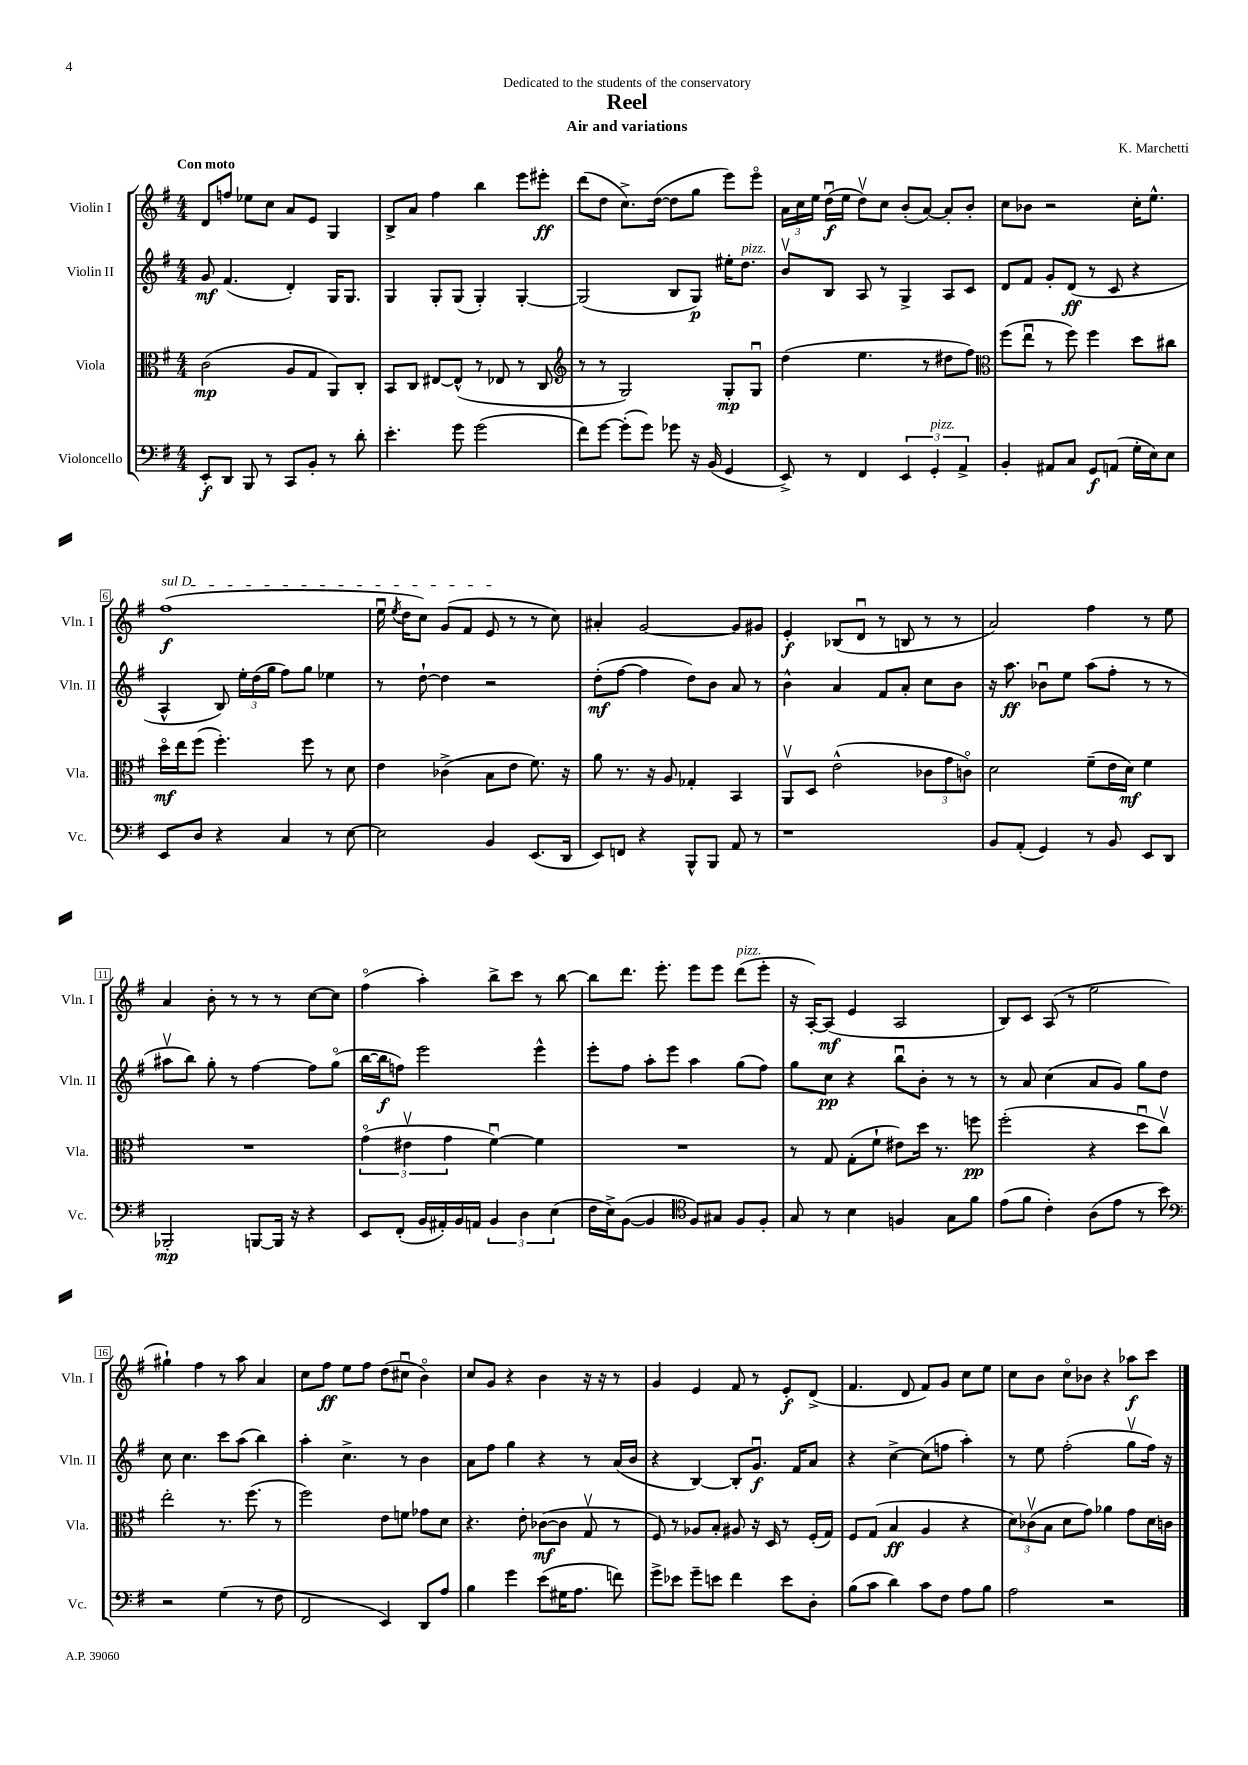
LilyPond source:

\header { title = "Reel" composer = "K. Marchetti" subtitle = "Air and variations" dedication = "Dedicated to the students of the conservatory" }
<<
\new StaffGroup <<
\new Staff = "s0" \with { instrumentName = "Violin I" shortInstrumentName = "Vln. I" } {
    \clef treble \key g \major \numericTimeSignature \time 4/4 \tempo "Con moto"
    \autoBeamOff d'8[ f''8] ees''8[ c''8] a'8[ e'8] g4 |
    b8[-> a'8] fis''4 b''4 e'''8[ eis'''8]-.\ff |
    d'''8[( d''8] c''8.[->) d''16]~( d''8[ g''8] e'''8[) e'''8]\flageolet |
    \tuplet 3/2 { a'16[ c''16 e''16] } d''16[\downbow\f( e''16] d''8[\upbow) c''8] b'8[-.( a'8]~) a'8[-. b'8]-. |
    c''8[ bes'8] r2 c''16[-. e''8.]-^ |
    \once \override TextSpanner.bound-details.left.text = \markup { \italic "sul D" } fis''1\f\startTextSpan( |
    e''16\downbow \acciaccatura { e''8 } d''16[ c''8]) g'8[( fis'8] e'8\stopTextSpan r8 r8 c''8) |
    ais'4-. g'2~ g'8[ gis'8] |
    e'4-.\f bes8[( d'8]\downbow r8 b8 r8 r8 |
    a'2) fis''4 r8 e''8 |
    a'4 b'8-. r8 r8 r8 c''8[~ c''8] |
    fis''4\flageolet( a''4-.) b''8[-> c'''8] r8 b''8~ |
    b''8[ d'''8.] e'''8.-. e'''8[ e'''8] d'''8[^\markup { \italic "pizz." }( e'''8]-. |
    r16 a16[~-.) a8]\mf( e'4 a2 |
    b8[) c'8] a8( r8 e''2 |
    gis''4-!) fis''4 r8 a''8 a'4 |
    c''8[ fis''8]\ff e''8[ fis''8] d''8[( cis''8]\downbow b'4\flageolet) |
    c''8[ g'8] r4 b'4 r16 r16 r8 |
    g'4 e'4 fis'8 r8 e'8[-.\f d'8]->( |
    fis'4. d'8 fis'8[) g'8] c''8[ e''8] |
    c''8[ b'8] c''8[\flageolet bes'8] r4 aes''8[\f c'''8] \bar "|." |
}
\new Staff = "s1" \with { instrumentName = "Violin II" shortInstrumentName = "Vln. II" } {
    \clef treble \key g \major \numericTimeSignature \time 4/4
    \autoBeamOff g'8\mf fis'4.( d'4-.) g16[ g8.] |
    g4 g8[-. g8]( g4-.) g4~-. |
    g2( b8[ g8]\p) eis''16[-. d''8.]^\markup { \italic "pizz." } |
    b'8[\upbow b8] a8 r8 g4-> a8[ c'8] |
    d'8[ fis'8] g'8[-. d'8]\ff( r8 c'8 r4 |
    a4-^ b8) \tuplet 3/2 { e''16[-. d''16( g''16] } fis''8[) g''8] ees''4 |
    r8 d''8~-! d''4 r2 |
    d''8[-.\mf( fis''8]~ fis''4 d''8[) b'8] a'8 r8 |
    b'4-^ a'4 fis'8[ a'8]-. c''8[ b'8] |
    r16 a''8.\ff bes'8[\downbow e''8] a''8[( fis''8]-. r8 r8 |
    ais''8[\upbow b''8]) g''8-. r8 fis''4~ fis''8[ g''8]\flageolet( |
    b''16[~ b''16\f f''8]) e'''2 e'''4-^ |
    e'''8[-. fis''8] a''8[-. e'''8] a''4 g''8[( fis''8]) |
    g''8[ c''8]\pp r4 b''8[\downbow b'8]-. r8 r8 |
    r8 a'8 c''4( a'8[ g'8]) g''8[ d''8] |
    c''8 c''4. c'''8[ a''8]( b''4) |
    a''4-. c''4.-> r8 b'4 |
    a'8[ fis''8] g''4 r4 r8 a'16[( b'16] |
    r4 b4~) b8[-. g'8.]\downbow\f fis'16[ a'8] |
    r4 c''4~-> c''8[( f''8] a''4-.) |
    r8 e''8 fis''2-.( g''8[\upbow fis''16]) r16 \bar "|." |
}
\new Staff = "s2" \with { instrumentName = "Viola" shortInstrumentName = "Vla." } {
    \clef alto \key g \major \numericTimeSignature \time 4/4
    \autoBeamOff c'2\mp( a8[ g8] a,8[) c8]-. |
    b,8[ c8] eis8[~ eis8]-^( r8 ees8 r8 c8 |
    \clef treble r8 r8 g2) g8[-.\mp g8]\downbow |
    d''4( e''4. r8 dis''8[ fis''8]) |
    \clef alto fis''8[( e''8]\downbow r8 fis''8) fis''4 d''8[ cis''8] |
    d''16[\flageolet\mf e''16 fis''8]( fis''4.-.) fis''8 r8 d'8 |
    e'4 ces'4->( b8[ e'8] fis'8.) r16 |
    a'8 r8. r16 a8 ges4-. b,4 |
    a,8[\upbow d8] e'2-^( \tuplet 3/2 { ces'8[ g'8 c'8]\flageolet) } |
    d'2 fis'8[--( e'16 d'16]\mf) fis'4 |
    R1 |
    \tuplet 3/2 { g'4\flageolet( eis'4\upbow g'4 } fis'4~\downbow) fis'4 |
    R1 |
    r8 g8 g8[-.( fis'8]-! eis'8[) d''16] r8. f''8\pp |
    fis''2-.( r4 d''8[\downbow c''8]\upbow) |
    e''2-. r8. fis''8.( r8 |
    fis''2) e'8[ f'8] ges'8[ d'8] |
    r4. e'8-. ces'8[~\mf( ces'8] g8\upbow r8 |
    fis8) r8 aes8[ b8]-. ais8 r16 d16 r8 fis16[-.( g16]) |
    fis8[ g8]( b4\ff a4 r4 |
    \tuplet 3/2 { d'8[) ces'8\upbow( b8] } d'8[ g'8]) aes'4 g'8[ d'16 c'16] \bar "|." |
}
\new Staff = "s3" \with { instrumentName = "Violoncello" shortInstrumentName = "Vc." } {
    \clef bass \key g \major \numericTimeSignature \time 4/4
    \autoBeamOff e,8[-.\f d,8] b,,8 r8 c,8[ b,8]-. r8 d'8-. |
    e'4.-. g'8 g'2( |
    fis'8[) g'8]~ g'8[-.( g'8]) ges'8 r16 b,16( g,4 |
    e,8->) r8 fis,4 \tuplet 3/2 { e,4 g,4-.^\markup { \italic "pizz." } a,4-> } |
    b,4-. ais,8[ c8] g,8[\f a,8]( g16[-. e16) e8] |
    e,8[ d8] r4 c4 r8 e8~ |
    e2 b,4 e,8.[( d,16] |
    e,8[) f,8] r4 b,,8[-^ b,,8] a,8 r8 |
    r1 |
    b,8[ a,8]-.( g,4) r8 b,8 e,8[ d,8] |
    bes,,2-.\mp b,,8[~ b,,16] r16 r4 |
    e,8[ fis,8]-.( b,16[ ais,16-.) b,16 a,16] \tuplet 3/2 { b,4 d4 e4( } |
    fis16[ e16->) b,8]~( b,4 \clef tenor fis8[) gis8] fis8[ fis8]-. |
    g8 r8 b4 f4 g8[ fis'8] |
    e'8[( fis'8] c'4-.) a8[( e'8] r8 b'8) |
    \clef bass r2 g4( r8 fis8 |
    fis,2 e,4) d,8[ a8] |
    b4 g'4 e'8[( gis16 a8.] f'8) |
    g'8[-> ees'8] g'8[-- e'8] fis'4 e'8[ d8]-. |
    b8[( c'8] d'4) c'8[ fis8] a8[ b8] |
    a2 r2 \bar "|." |
}
>>
>>
\layout { \context { \Score \override BarNumber.stencil = #(make-stencil-boxer 0.1 0.3 ly:text-interface::print) } }
